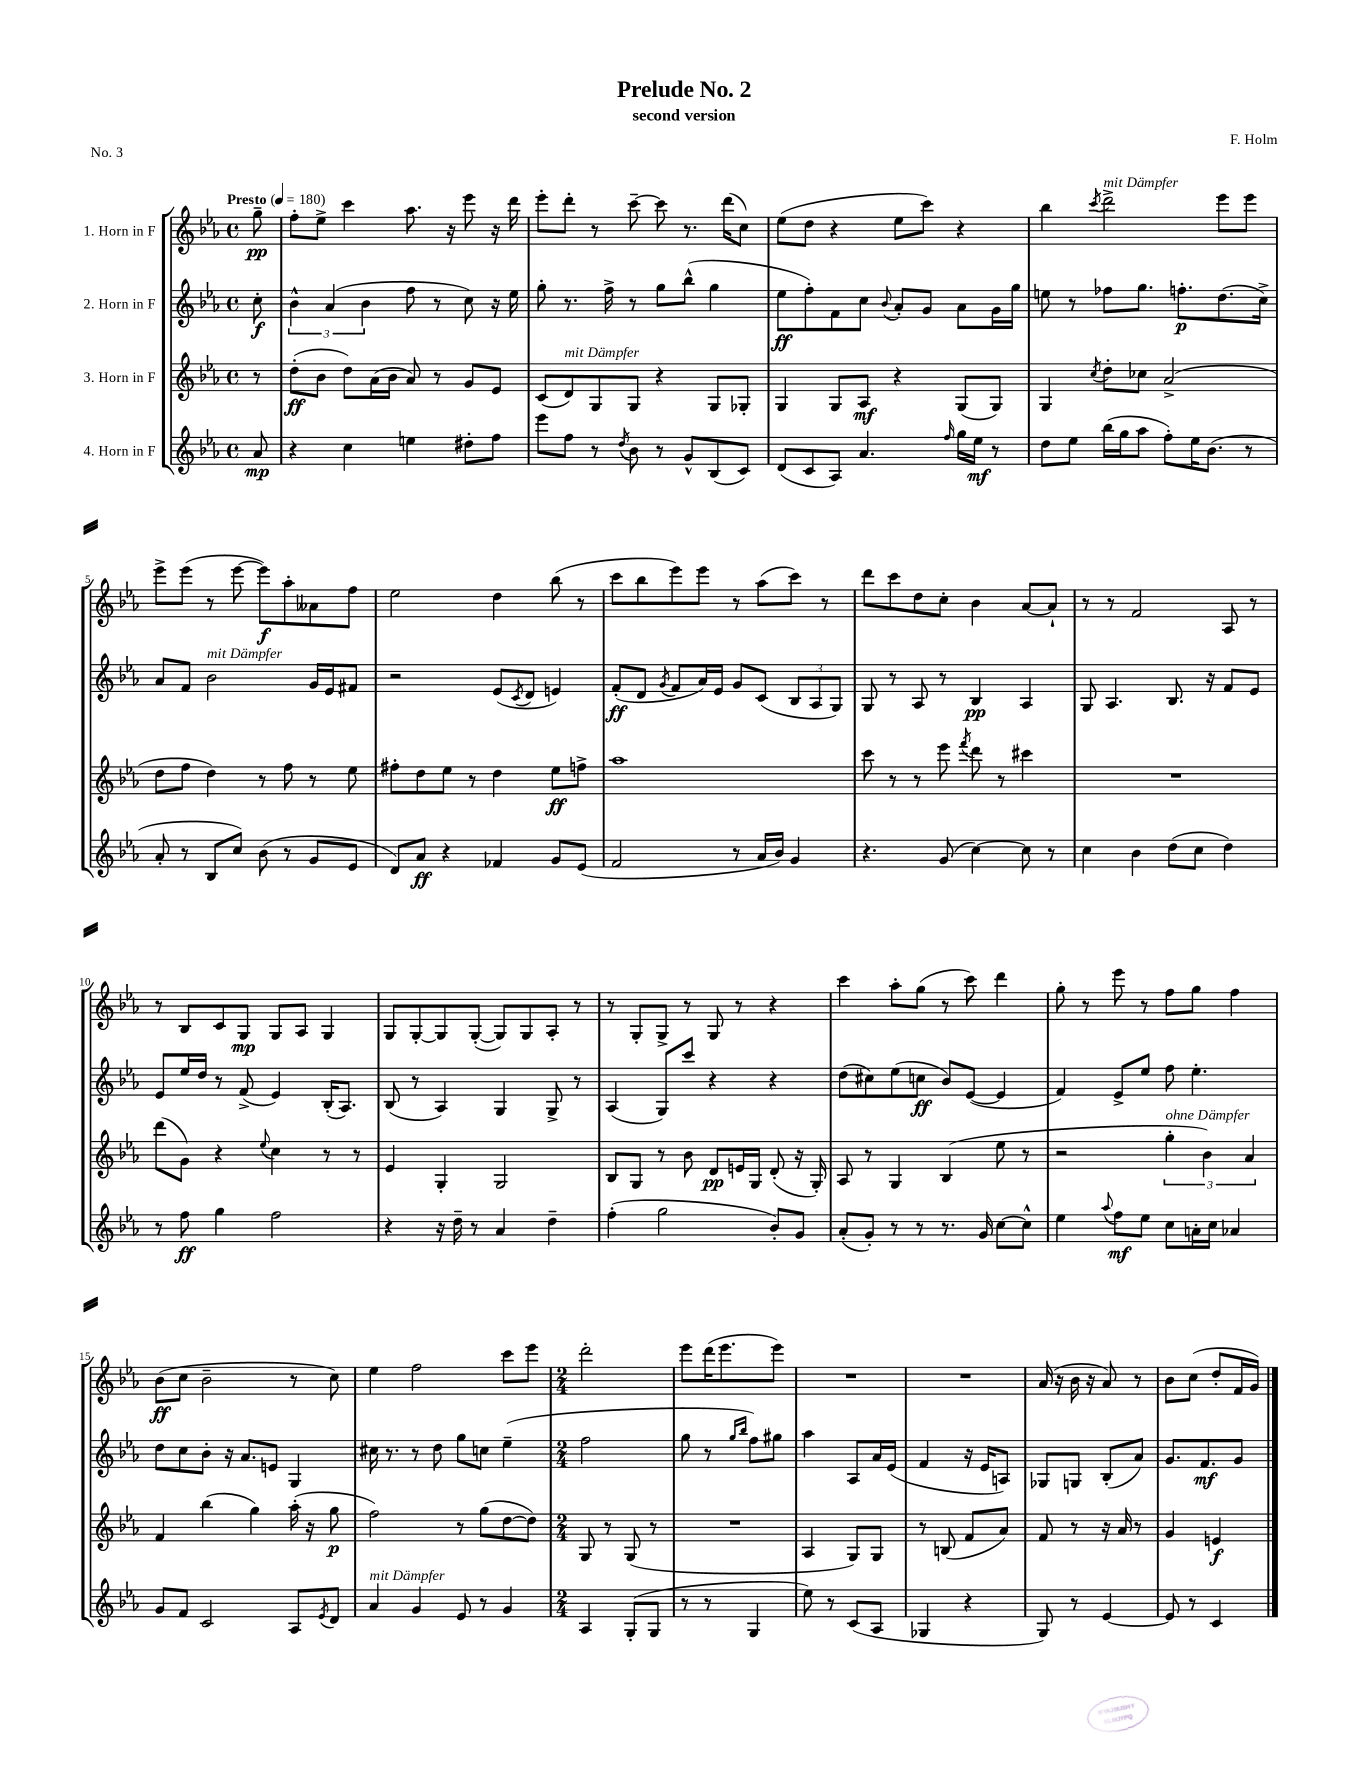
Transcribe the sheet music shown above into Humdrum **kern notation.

**kern	**dynam	**kern	**dynam	**kern	**dynam	**kern	**dynam
*part4	*part4	*part3	*part3	*part2	*part2	*part1	*part1
*staff4	*staff4	*staff3	*staff3	*staff2	*staff2	*staff1	*staff1
*I"4. Horn in F	*	*I"3. Horn in F	*	*I"2. Horn in F	*	*I"1. Horn in F	*
*clefG2	*	*clefG2	*	*clefG2	*	*clefG2	*
*k[b-e-a-]	*	*k[b-e-a-]	*	*k[b-e-a-]	*	*k[b-e-a-]	*
*M4/4	*	*M4/4	*	*M4/4	*	*M4/4	*
*met(c)	*	*met(c)	*	*met(c)	*	*met(c)	*
*MM180	*	*MM180	*	*MM180	*	*MM180	*
=	=	=	=	=	=	=	=
!	!	!	!	!	!	!LO:TX:a:B:t=Presto	!
8a-/	mp	8r	.	8cc'\	f	8gg~\	pp
=1	=1	=1	=1	=1	=1	=1	=1
4r	.	(8dd'\L	ff	6b-^^\	.	8ff'\L	.
.	.	8b-\J	.	.	.	8ee-^\J	.
.	.	.	.	(6a-/	.	.	.
4cc\	.	8dd\L)	.	.	.	4ccc\	.
.	.	.	.	6b-\	.	.	.
.	.	(16a-\L	.	.	.	.	.
.	.	16b-\JJ	.	.	.	.	.
4een\	.	8a-/)	.	8ff\	.	8.aa-\	.
.	.	8r	.	8r	.	.	.
.	.	.	.	.	.	16r	.
8dd#X'\L	.	8g/L	.	8cc\)	.	8eee-\	.
8ff\J	.	8e-/J	.	16r	.	16r	.
.	.	.	.	16ee-\	.	16ddd\	.
=2	=2	=2	=2	=2	=2	=2	=2
8eee-\L	.	(8c/L	.	8gg'\	.	8eee-'\L	.
!	!	!LO:TX:a:i:t=mit Dämpfer	!	!	!	!	!
8ff\J	.	8d/)	.	8.r	.	8ddd'\J	.
8r	.	8G/	.	.	.	8r	.
.	.	.	.	16ff^\	.	.	.
8qdd/	.	.	.	.	.	.	.
8b-\	.	8G/J	.	8r	.	[8ccc~\	.
8r	.	4r	.	8gg\L	.	8ccc\]	.
8g^^/L	.	.	.	(8bb-^^\J	.	8.r	.
(8B-/	.	8G/L	.	4gg\	.	.	.
.	.	.	.	.	.	(16ddd\KL	.
8c/J)	.	8G-X'/J	.	.	.	8cc\J)	.
=3	=3	=3	=3	=3	=3	=3	=3
(8d/L	.	4G/	.	8ee-\L	ff	(8ee-\L	.
8c/	.	.	.	8ff'\)	.	8dd\J	.
8A-/J)	.	8G/L	.	8f\	.	4r	.
4.a-/	.	8A-/J	mf	8cc\J	.	.	.
.	.	.	.	8qqb-/	.	.	.
.	.	4r	.	8a-'/L	.	8ee-\L	.
.	.	.	.	8g/J	.	8ccc\J)	.
16qqff/	.	.	.	.	.	.	.
16gg\LL	.	(8G/L	.	8a-\L	.	4r	.
16ee-\JJ	mf	.	.	.	.	.	.
8r	.	8G/J)	.	16g\L	.	.	.
.	.	.	.	16gg\JJ	.	.	.
=4	=4	=4	=4	=4	=4	=4	=4
8dd\L	.	4G/	.	8een\	.	4bb-\	.
8ee-\J	.	.	.	8r	.	.	.
.	.	8qcc/	.	.	.	8qccc/	.
!	!	!	!	!	!	!LO:TX:a:i:t=mit Dämpfer	!
(16bb-\LL	.	8dd'\L	.	8ff-X\L	.	2ddd^\	.
16gg\J	.	.	.	.	.	.	.
8aa-\J	.	8cc-X\J	.	8.gg\J	.	.	.
8ff'\L)	.	(2a-^/	.	.	.	.	.
.	.	.	.	8.ffn'\L	p	.	.
16ee-\K	.	.	.	.	.	.	.
(8.b-\J	.	.	.	.	.	.	.
.	.	.	.	(8.dd\	.	8eee-\L	.
8r	.	.	.	.	.	8eee-\J	.
.	.	.	.	16cc^\Jk)	.	.	.
!!LO:LB:g=z
=5	=5	=5	=5	=5	=5	=5	=5
8a-'/	.	8dd\L	.	8a-/L	.	8eee-^\L	.
8r	.	8ff\J	.	8f/J	.	(8eee-\J	.
!	!	!	!	!LO:TX:a:i:t=mit Dämpfer	!	!	!
8B-/L	.	4dd\)	.	2b-\	.	8r	.
8cc/J)	.	.	.	.	.	[8eee-\	.
(8b-\	.	8r	.	.	.	8eee-\L])	f
8r	.	8ff\	.	.	.	8aa-'\	.
8g/L	.	8r	.	16g/LL	.	8a--X\	.
.	.	.	.	16e-/J	.	.	.
8e-/J	.	8ee-\	.	8f#X/J	.	8ff\J	.
=6	=6	=6	=6	=6	=6	=6	=6
8d/L)	.	8ff#X'\L	.	2r	.	2ee-\	.
8a-/J	ff	8dd\	.	.	.	.	.
4r	.	8ee-\J	.	.	.	.	.
.	.	8r	.	.	.	.	.
4f-X/	.	4dd\	.	(8e-/L	.	4dd\	.
.	.	.	.	8qc/	.	.	.
.	.	.	.	8d/J	.	.	.
8g/L	.	8ee-\L	ff	4en/)	.	(8bb-\	.
(8e-/J	.	8ffn^\J	.	.	.	8r	.
=7	=7	=7	=7	=7	=7	=7	=7
2f/	.	1aa-	.	(8f'/L	ff	8ccc\L	.
.	.	.	.	8d/J	.	8bb-\	.
.	.	.	.	8qg/	.	.	.
.	.	.	.	8f/L	.	8eee-\)	.
.	.	.	.	16a-/L)	.	8eee-\J	.
.	.	.	.	16e-/JJ	.	.	.
8r	.	.	.	8g/L	.	8r	.
16a-/LL	.	.	.	(8c/J	.	(8aa-\L	.
16b-/JJ)	.	.	.	.	.	.	.
4g/	.	.	.	12B-/L	.	8ccc\J)	.
.	.	.	.	12A-/	.	.	.
.	.	.	.	.	.	8r	.
.	.	.	.	12G/J)	.	.	.
=8	=8	=8	=8	=8	=8	=8	=8
4.r	.	8ccc\	.	8G/	.	8ddd\L	.
.	.	8r	.	8r	.	8ccc\	.
.	.	8r	.	8A-/	.	8dd\	.
(8g/	.	8eee-\	.	8r	.	8cc'\J	.
.	.	8qfff/	.	.	.	.	.
[4cc\)	.	8ddd\	.	4B-/	pp	4b-\	.
.	.	8r	.	.	.	.	.
8cc\]	.	4ccc#X\	.	4A-/	.	[8a-/L	.
8r	.	.	.	.	.	8a-`/J]	.
=9	=9	=9	=9	=9	=9	=9	=9
4cc\	.	1r	.	8G/	.	8r	.
.	.	.	.	4.A-/	.	8r	.
4b-\	.	.	.	.	.	2f/	.
(8dd\L	.	.	.	8.B-/	.	.	.
8cc\J	.	.	.	.	.	.	.
.	.	.	.	16r	.	.	.
4dd\)	.	.	.	8f/L	.	8A-/	.
.	.	.	.	8e-/J	.	8r	.
!!LO:LB:g=z
=10	=10	=10	=10	=10	=10	=10	=10
8r	.	(8ddd\L	.	8e-/L	.	8r	.
8ff\	ff	8g\J)	.	16ee-/L	.	8B-/L	.
.	.	.	.	16dd/JJ	.	.	.
4gg\	.	4r	.	8r	.	8c/	.
.	.	.	.	(8f^/	.	8G/J	mp
.	.	8qqee-/	.	.	.	.	.
2ff\	.	4cc\	.	4e-/)	.	8G/L	.
.	.	.	.	.	.	8A-/J	.
.	.	8r	.	(16B-'/KL	.	4G/	.
.	.	.	.	8.A-/J)	.	.	.
.	.	8r	.	.	.	.	.
=11	=11	=11	=11	=11	=11	=11	=11
4r	.	4e-/	.	(8B-/	.	8G/L	.
.	.	.	.	8r	.	[8G'/	.
16r	.	4G'/	.	4A-/)	.	8G/]	.
16dd~\	.	.	.	.	.	.	.
8r	.	.	.	.	.	([8G'/J	.
4a-/	.	2G/	.	4G/	.	8G/L])	.
.	.	.	.	.	.	8G/	.
4dd~\	.	.	.	8G^/	.	8A-'/J	.
.	.	.	.	8r	.	8r	.
=12	=12	=12	=12	=12	=12	=12	=12
(4ff'\	.	8B-/L	.	(4A-/	.	8r	.
.	.	8G/J	.	.	.	8G'/L	.
2gg\	.	8r	.	8G/L)	.	8G^/J	.
.	.	8b-\	.	8ccc/J	.	8r	.
.	.	8d/L	pp	4r	.	8G/	.
.	.	16en/L	.	.	.	8r	.
.	.	16G/JJ	.	.	.	.	.
8b-'/L)	.	(8d'/	.	4r	.	4r	.
8g/J	.	16r	.	.	.	.	.
.	.	16G'/)	.	.	.	.	.
=13	=13	=13	=13	=13	=13	=13	=13
(8a-'/L	.	8A-/	.	(8dd\L	.	4ccc\	.
8g'/J)	.	8r	.	8cc#X\)	.	.	.
8r	.	4G/	.	(8ee-\	.	8aa-'\L	.
8r	.	.	.	8ccn\J	ff	(8gg\J	.
8.r	.	(4B-/	.	8b-/L)	.	8r	.
.	.	.	.	([8e-/J	.	8ccc\)	.
16g/	.	.	.	.	.	.	.
[8cc\L	.	8ee-\	.	4e-/]	.	4ddd\	.
8cc^^\J]	.	8r	.	.	.	.	.
=14	=14	=14	=14	=14	=14	=14	=14
4ee-\	.	2r	.	4f/)	.	8gg'\	.
.	.	.	.	.	.	8r	.
8qqaa-/	.	.	.	.	.	.	.
8ff\L	mf	.	.	8e-^/L	.	8eee-\	.
8ee-\J	.	.	.	8ee-/J	.	8r	.
!	!	!LO:TX:a:i:t=ohne Dämpfer	!	!	!	!	!
8cc\L	.	6gg'\	.	8ff\	.	8ff\L	.
16an'\L	.	.	.	4.ee-'\	.	8gg\J	.
.	.	6b-\)	.	.	.	.	.
16cc\JJ	.	.	.	.	.	.	.
4a-X/	.	.	.	.	.	4ff\	.
.	.	6a-/	.	.	.	.	.
!!LO:LB:g=z
=15	=15	=15	=15	=15	=15	=15	=15
8g/L	.	4f/	.	8dd\L	.	(8b-\L	ff
8f/J	.	.	.	8cc\	.	8cc\J	.
2c/	.	(4bb-\	.	8b-'\J	.	2b-~\	.
.	.	.	.	16r	.	.	.
.	.	.	.	8.a-/L	.	.	.
.	.	4gg\)	.	.	.	.	.
.	.	.	.	8en/J	.	.	.
8A-/L	.	(16aa-'\	.	4G/	.	8r	.
.	.	16r	.	.	.	.	.
8qe-/	.	.	.	.	.	.	.
8d/J	.	8gg\	p	.	.	8cc\)	.
=16	=16	=16	=16	=16	=16	=16	=16
!LO:TX:a:i:t=mit Dämpfer	!	!	!	!	!	!	!
4a-/	.	2ff\)	.	16cc#X\	.	4ee-\	.
.	.	.	.	8.r	.	.	.
4g/	.	.	.	8r	.	2ff\	.
.	.	.	.	8dd\	.	.	.
8e-/	.	8r	.	8gg\L	.	.	.
8r	.	(8gg\L	.	8ccn\J	.	.	.
4g/	.	[8dd\	.	(4ee-~\	.	8ccc\L	.
.	.	8dd\J])	.	.	.	8eee-\J	.
=17	=17	=17	=17	=17	=17	=17	=17
*M2/4	*	*M2/4	*	*M2/4	*	*M2/4	*
4A-/	.	8G/	.	2ff\	.	2ddd'\	.
.	.	8r	.	.	.	.	.
(8G'/L	.	(8G/	.	.	.	.	.
8G/J	.	8r	.	.	.	.	.
=18	=18	=18	=18	=18	=18	=18	=18
8r	.	2r	.	8gg\	.	8eee-\L	.
8r	.	.	.	8r	.	(16ddd\K	.
.	.	.	.	.	.	8.eee-\	.
.	.	.	.	16qqgg/LL	.	.	.
.	.	.	.	16qqbb-/JJ	.	.	.
4G/	.	.	.	8ff\L)	.	.	.
.	.	.	.	8gg#X\J	.	8eee-\J)	.
=19	=19	=19	=19	=19	=19	=19	=19
8ee-\)	.	4A-/	.	4aa-\	.	2r	.
8r	.	.	.	.	.	.	.
(8c/L	.	8G/L)	.	8A-/L	.	.	.
8A-/J	.	8G/J	.	16a-/L	.	.	.
.	.	.	.	(16e-/JJ	.	.	.
=20	=20	=20	=20	=20	=20	=20	=20
4G-X/	.	8r	.	4f/	.	2r	.
.	.	(8Bn/	.	.	.	.	.
4r	.	8f/L	.	16r	.	.	.
.	.	.	.	16e-/KL	.	.	.
.	.	8a-/J)	.	8An/J)	.	.	.
=21	=21	=21	=21	=21	=21	=21	=21
8G/)	.	8f/	.	8G-X/L	.	(16a-/	.
.	.	.	.	.	.	16r	.
8r	.	8r	.	8Gn/J	.	16b-\	.
.	.	.	.	.	.	16r	.
[4e-/	.	16r	.	(8B-'/L	.	8a-/)	.
.	.	16a-/	.	.	.	.	.
.	.	8r	.	8a-/J)	.	8r	.
=22	=22	=22	=22	=22	=22	=22	=22
8e-/]	.	4g/	.	8.g/L	.	8b-\L	.
8r	.	.	.	.	.	(8cc\J	.
.	.	.	.	8.f/	mf	.	.
4c/	.	4en/	f	.	.	8dd'/L	.
.	.	.	.	8g/J	.	16f/L	.
.	.	.	.	.	.	16g/JJ)	.
==	==	==	==	==	==	==	==
*-	*-	*-	*-	*-	*-	*-	*-
